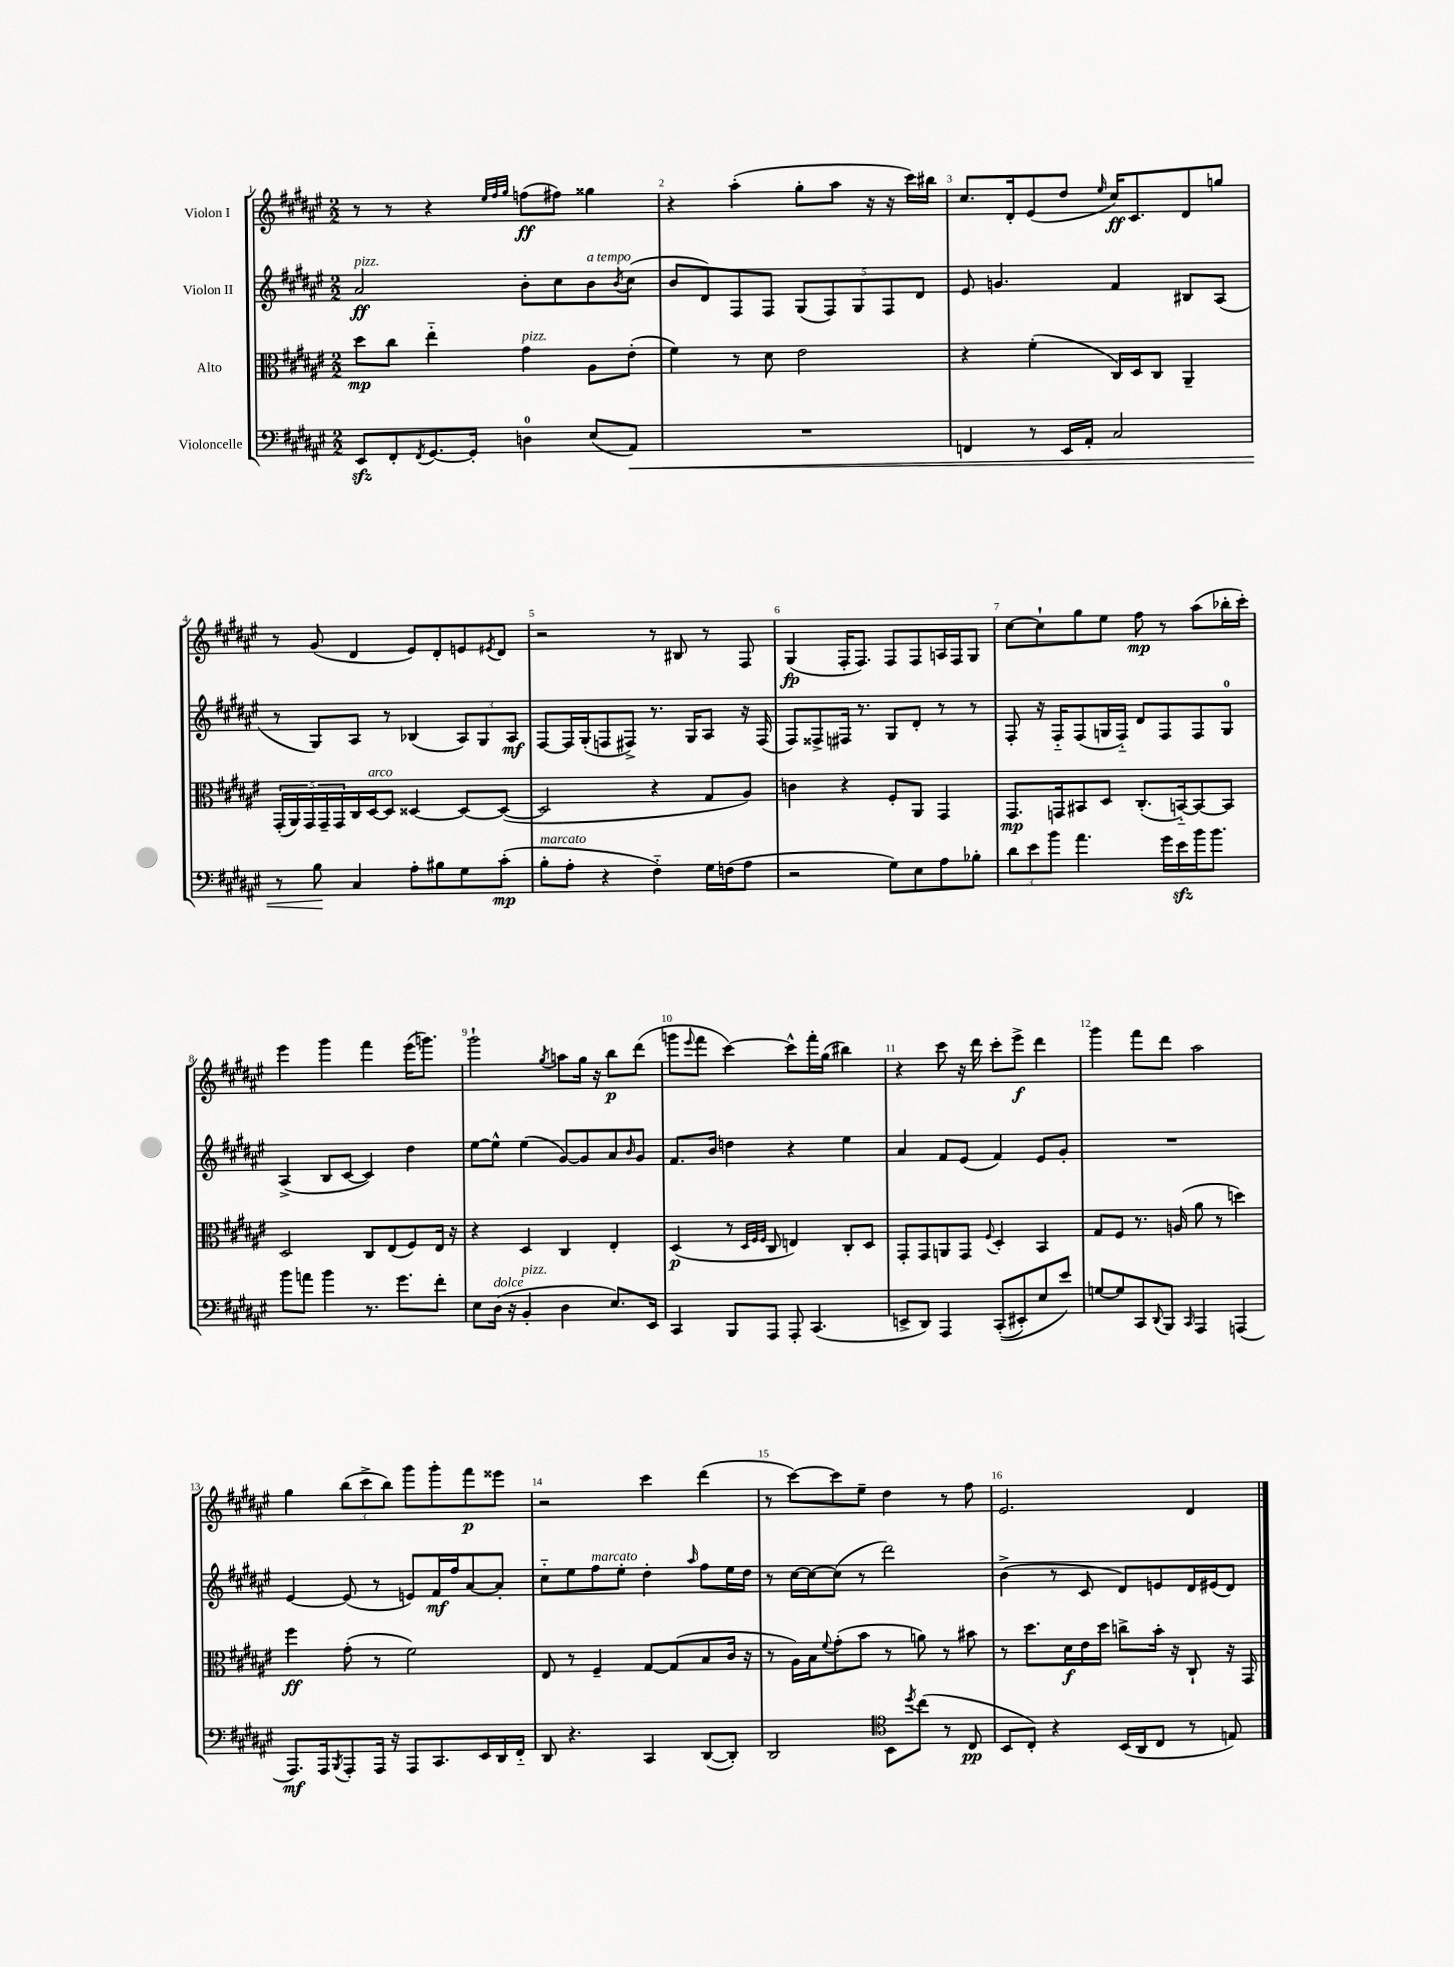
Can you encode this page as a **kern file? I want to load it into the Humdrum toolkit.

**kern	**kern	**kern	**kern
*staff4	*staff3	*staff2	*staff1
*clefF4	*clefC3	*clefG2	*clefG2
*k[f#c#g#d#a#e#]	*k[f#c#g#d#a#e#]	*k[f#c#g#d#a#e#]	*k[f#c#g#d#a#e#]
*M2/2	*M2/2	*M2/2	*M2/2
8EE#	8dd#	2a#	8r
8FF#'	8cc#	.	8r
8qFF#	.	.	.
[8.GG#	4ee#'~	.	4r
16GG#']	.	.	.
.	.	.	32qqee#
.	.	.	32qqff#
.	.	.	32qqgg#
4D	4g#	8b'	(8ff
.	.	8cc#	8ff#)
(8E#	8A#	8b	4gg##
.	.	8qb	.
8AA#)	(8e#'	(8cc#	.
=	=	=	=
1r	4f#)	8b	4r
.	.	8d#)	.
.	8r	8F#	(4aa#'
.	8d#	8F#	.
.	2e#	(10G#	8gg#'
.	.	10F#)	.
.	.	.	8aa#
.	.	10G#	.
.	.	.	16r
.	.	10F#	.
.	.	.	16r
.	.	.	16ccc#)
.	.	10d#	.
.	.	.	16bb#
=	=	=	=
4FF	4r	8e#	8.cc#
.	.	4.g	.
.	.	.	16d#'
8r	(4f#'	.	(8e#
16EE#	.	.	8dd#
16AA#'	.	.	.
.	.	.	16qqee#
2C#	16C#)	4f#	16cc#)
.	16D#	.	8.c#
.	8C#	.	.
.	4AA#~	8B#	8d#
.	.	(8A#	8gg
=	=	=	=
8r	(20GG#'	8r	8r
.	20AA#)	.	.
.	20GG#	.	.
8B	.	8G#)	(8g#
.	20GG#~	.	.
.	20GG#	.	.
4C#	16C#	8A#	4d#
.	[16D#	.	.
.	8D#]	8r	.
8A#'	[4D##	(4B-	8e#)
8B#	.	.	8d#'
8G#	8D##_	12A#)	8e
.	.	12G#	.
.	.	.	8qe#
(8c#'	(8D##_	.	8d#
.	.	12A#	.
=	=	=	=
8B'	2D##]	[8F#	2r
8A#'	.	16F#]	.
.	.	(16G#'	.
4r	.	8F	.
.	.	8F#^)	.
4F#'~)	4r	8.r	8r
.	.	.	8B#
.	.	16G#	.
16G#	8G#	8A#	8r
(16F	.	.	.
8A#	8A#)	16r	8F#
.	.	(16F#	.
=	=	=	=
2r	4c	8F#)	(4G#
.	.	8F##^	.
.	4r	16F#	16F#'
.	.	8.r	8.F#)
8G#)	8F#'	8G#	8F#
8E#	8AA#	8d#'	8F#
8A#	4GG#	8r	16A
.	.	.	16F#
8B-'	.	8r	8G#
=	=	=	=
12d#	8.GG#	8F#'	[8cc#
12e#	.	.	.
.	.	16r	8cc#`]
12b	.	.	.
.	16GG	16F#'~	.
4.a#	8BB#	(8F#	8gg#
.	8D#	16G	8ee#
.	.	16F#'~)	.
.	(8.C#'	8d#	8ff#
16g#	.	8F#	8r
16e#	[16BB'~)	.	.
16b	8BB_	8F#	(8aa#
8.b	.	.	.
.	8BB]	8G	16bb-'
.	.	.	16ccc#')
=	=	=	=
8b	2D#	(4A#^	4eee#
8a	.	.	.
4b	.	8B	4ggg#
.	.	[8c#	.
8.r	8C#	4c#])	4fff#
.	(8E#	.	.
8.g#	.	.	.
.	8F#)	4dd#	(16eee#
.	.	.	8.ggg)
8f#'	16E#	.	.
.	16r	.	.
=	=	=	=
8E#	4r	[8ee#	2ggg#`
(16D#	.	8ee#^^]	.
16r	.	.	.
4BB'	4D#	(4ee#	.
.	.	.	8qgg#
4D#	4C#	[8g#)	8aa
.	.	8g#]	16gg#
.	.	.	16r
8.E#)	4E#'	8a#	8bb
.	.	16qqb	.
.	.	8g#	(8ddd#
16EE#	.	.	.
=	=	=	=
4CC#	(4D#	8.f#	8ggg
.	.	.	8qqeee#
.	.	.	8fff#
.	.	16b	.
8BBB	8r	4dd	[4ccc#)
.	32qqD#	.	.
.	32qqF#	.	.
.	32qqF#	.	.
8AAA#	8C#	.	.
8AAA#'	4E)	4r	8ccc#^^]
(4.CC#	.	.	16fff#'
.	.	.	(16gg#
.	8C#'	4ee#	4bb#)
.	8D#	.	.
=	=	=	=
8EE^	8GG#'	4a#	4r
8DD#)	8GG#	.	.
4AAA#	8AA	8f#	8ccc#
.	8GG#	(8e#	16r
.	.	.	16ddd#
.	8qqF#	.	.
&((8CC#'	4D#'	4f#)	8ccc#'
8EE#')	.	.	8eee#^
8E#	4BB	8e#	4ddd#
8e#&)	.	8g#'	.
=	=	=	=
[8G	8G#	1r	4ggg#
8G]	8F#	.	.
8CC#	8.r	.	8fff#
8qqDD#	.	.	.
8BBB	.	.	8ddd#
.	(16A	.	.
16qqCC#	.	.	.
4AAA#	8a#	.	2aa#
.	8r	.	.
(4AAA	4dd)	.	.
=	=	=	=
8.AAA#)	4ff#	[4e#	4gg#
16AAA#	.	.	.
8qBBB	.	.	.
8AAA#'	(8g#'	(8e#]	(12bb
.	.	.	12ccc#^
16AAA#	8r	8r	.
.	.	.	12bb)
16r	.	.	.
8AAA#	2f#)	8e)	8ggg#
8.CC#	.	16f#	8ggg#'
.	.	16ff#	.
.	.	[8a#	8fff#
16EE#	.	.	.
16DD#	.	8a#']	8eee##
16FF#'~	.	.	.
=	=	=	=
8DD#	8E#	8cc#'~	2r
4.r	8r	8ee#	.
.	4F#~	8ff#	.
.	.	8ee#'	.
4CC#	[8G#	4dd#'	4ccc#
.	(8G#]	.	.
.	.	16qqaa#	.
([8DD#	8B	8ff#	(4ddd#
8DD#'])	16c#	16ee#	.
.	16r	16dd#	.
=	=	=	=
2DD#	8r	8r	8r
.	16A#)	[16cc#	[8ccc#)
.	16B	16cc#_	.
.	8qqf#	.	.
.	(8g#'	(8cc#]	8ccc#]
.	8b	8r	8ee#~
*clefC4	*	*	*
8BB	8r	2ddd#)	4dd#
8qdd#	.	.	.
(8cc#	8a)	.	.
8r	8r	.	8r
8C#	8b#	.	8ff#
=	=	=	=
8BB	8r	(4b^	2.e#
8C#')	8.dd#	.	.
4r	.	8r	.
.	16d#	.	.
.	16e#	8c#	.
.	16dd#	.	.
(16BB	8cc^	8d#)	.
16AA#	.	.	.
8C#	16b'	8e	.
.	16r	.	.
8r	8C#`	16d#	4d#
.	.	(16e#	.
8E)	16r	8d#)	.
.	16GG#	.	.
==	==	==	==
*-	*-	*-	*-
